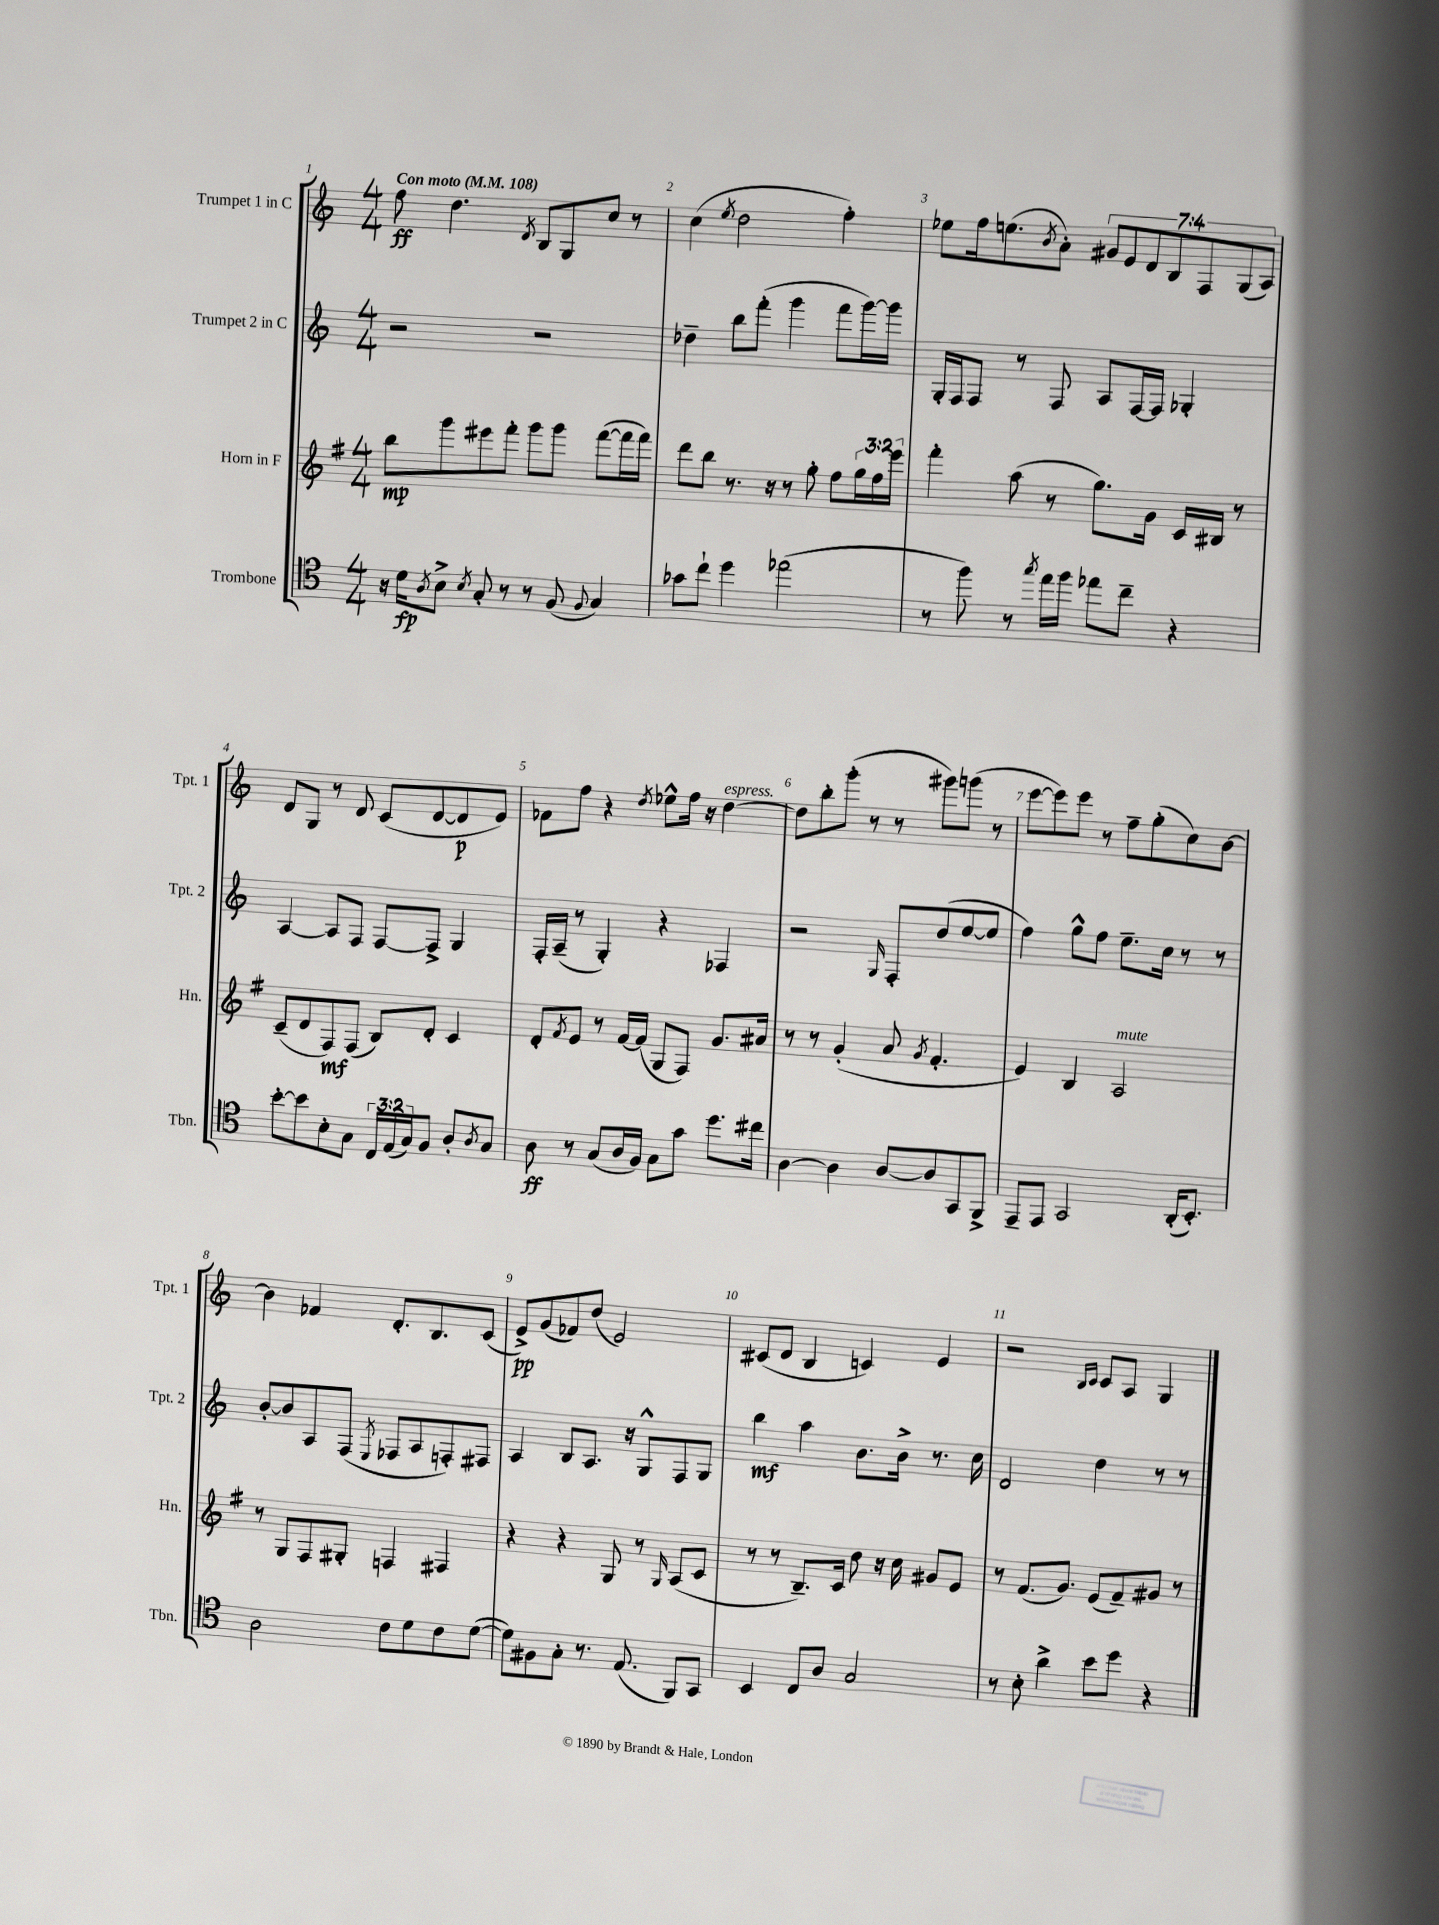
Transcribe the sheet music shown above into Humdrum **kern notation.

**kern	**dynam	**kern	**dynam	**kern	**dynam	**kern	**dynam
*part4	*part4	*part3	*part3	*part2	*part2	*part1	*part1
*staff4	*staff4	*staff3	*staff3	*staff2	*staff2	*staff1	*staff1
*I"Trombone	*	*I"Horn in F	*	*I"Trumpet 2 in C	*	*I"Trumpet 1 in C	*
*I'Tbn.	*	*I'Hn.	*	*I'Tpt. 2	*	*I'Tpt. 1	*
*clefC4	*	*clefG2	*	*clefG2	*	*clefG2	*
*k[]	*	*k[f#]	*	*k[]	*	*k[]	*
*M4/4	*	*M4/4	*	*M4/4	*	*M4/4	*
*MM108	*	*MM108	*	*MM108	*	*MM108	*
=1	=1	=1	=1	=1	=1	=1	=1
!	!	!	!	!	!	!LO:TX:a:B:t=Con moto	!
16r	.	8bb\L	mp	2r	.	8ff\	ff
16d\KL	fp	.	.	.	.	.	.
8qA/	.	.	.	.	.	.	.
8B^\J	.	8ggg\	.	.	.	4.dd\	.
8qB/	.	.	.	.	.	.	.
8G'/	.	8eee#X\	.	.	.	.	.
8r	.	8fff#'\J	.	.	.	.	.
.	.	.	.	.	.	8qd/	.
8r	.	8ggg\L	.	2r	.	8B/L	.
(8F/	.	8ggg\J	.	.	.	8G/	.
8qqF/	.	.	.	.	.	.	.
4G/)	.	([8fff#\L	.	.	.	8cc/J	.
.	.	16fff#\L]	.	.	.	8r	.
.	.	16fff#\JJ)	.	.	.	.	.
=2	=2	=2	=2	=2	=2	=2	=2
8g-X\L	.	8ddd\L	.	4dd-X~\	.	(4cc\	.
8cc`\J	.	8bb\J	.	.	.	.	.
.	.	.	.	.	.	8qee/	.
4dd\	.	8.r	.	8bb\L	.	2dd\	.
.	.	.	.	(8fff'\J	.	.	.
.	.	16r	.	.	.	.	.
(2ee-X\	.	8r	.	4ggg\	.	.	.
.	.	8gg'\	.	.	.	.	.
.	.	8ff#\L	.	8fff\L	.	4ff'\)	.
.	.	24gg\L	.	[16ggg\L)	.	.	.
.	.	24ff#\	.	.	.	.	.
.	.	.	.	16ggg\JJ]	.	.	.
.	.	24eee\JJ	.	.	.	.	.
=3	=3	=3	=3	=3	=3	=3	=3
8r	.	4fff#'\	.	16G'/LL	.	8ee-X\L	.
.	.	.	.	16F/J	.	.	.
8ff\)	.	.	.	8F/J	.	16ff\k	.
.	.	.	.	.	.	(8.een\	.
8r	.	(8aa\	.	8r	.	.	.
8qgg/	.	.	.	.	.	8qb/	.
16ee\LL	.	8r	.	8F/	.	8a'\J)	.
16ff\JJ	.	.	.	.	.	.	.
8ee-X\L	.	8.gg\L)	.	8A/L	.	14g#X/L	.
.	.	.	.	.	.	14e/	.
8cc~\J	.	.	.	[16F/L	.	.	.
.	.	.	.	.	.	14d/	.
.	.	16g\Jk	.	16F/JJ]	.	.	.
.	.	.	.	.	.	14B/	.
4r	.	16c/LL	.	4G-X'/	.	.	.
.	.	.	.	.	.	14F/	.
.	.	16B#X/JJ	.	.	.	.	.
.	.	.	.	.	.	(14G/	.
.	.	8r	.	.	.	.	.
.	.	.	.	.	.	14A/J)	.
!!LO:LB:g=z
=4	=4	=4	=4	=4	=4	=4	=4
[8b'\L	.	(8c~/L	.	[4A/	.	8d/L	.
8b\]	.	8d/	.	.	.	8G/J	.
8B'\	.	8F#/)	mf	8A/L]	.	8r	.
8G\J	.	(8F#/J	.	8F/J	.	8d/	.
24C/LL	.	8B/L)	.	[8F/L	.	(8c/L	.
(24E/	.	.	.	.	.	.	.
24G/J)	.	.	.	.	.	.	.
8F/J	.	8d'/J	.	8F^/J]	.	[8d/	.
8A'/L	.	4c/	.	4G/	.	8d/]	p
8qA/	.	.	.	.	.	.	.
8G/J	.	.	.	.	.	8e/J)	.
=5	=5	=5	=5	=5	=5	=5	=5
8A\	ff	8d'/L	.	16F'/LL	.	8f-X\L	.
.	.	.	.	(16A~/JJ	.	.	.
.	.	8qf#/	.	.	.	.	.
8r	.	8e/J	.	8r	.	8ff\J	.
(8G/L	.	8r	.	4G'/)	.	4r	.
16A/L	.	[16f#/LL	.	.	.	.	.
16F/JJ)	.	(16f#/JJ]	.	.	.	.	.
.	.	.	.	.	.	8qdd/	.
8G\L	.	8G/L	.	4r	.	8ee-X^^\L	.
8g\J	.	8F#/J)	.	.	.	16ff\Jk	.
.	.	.	.	.	.	16r	.
!	!	!	!	!	!	!LO:TX:a:i:t=espress.	!
8.dd\L	.	8.g/L	.	4F-X/	.	[4dd\	.
16cc#X\Jk	.	16a#X/Jk	.	.	.	.	.
=6	=6	=6	=6	=6	=6	=6	=6
[4A\	.	8r	.	2r	.	8dd\L]	.
.	.	8r	.	.	.	8bb'\	.
4A\]	.	(4g'/	.	.	.	(8ggg'\J	.
.	.	.	.	.	.	8r	.
.	.	.	.	16qqG/	.	.	.
[8A/L	.	8a/	.	8F'/L	.	8r	.
.	.	8qg/	.	.	.	.	.
8A/]	.	4.f#'/	.	(8dd/	.	8ggg#X\L)	.
8GG/	.	.	.	[8ee/	.	(8gggn\J	.
8FF^/J	.	.	.	8ee/J]	.	8r	.
=7	=7	=7	=7	=7	=7	=7	=7
8EE~/L	.	4e/)	.	4ff\)	.	[8eee\L	.
8EE/J	.	.	.	.	.	8eee\])	.
2GG/	.	4B/	.	8gg^^\L	.	8eee\J	.
.	.	.	.	8ff\J	.	8r	.
!	!	!LO:TX:a:i:t=mute	!	!	!	!	!
.	.	2A/	.	8.ee~\L	.	8ff~\L	.
.	.	.	.	.	.	(8gg'\	.
.	.	.	.	16cc\Jk	.	.	.
(16AA'/KL	.	.	.	8r	.	8cc\)	.
8.BB'/J)	.	.	.	.	.	.	.
.	.	.	.	8r	.	[8b\J	.
!!LO:LB:g=z
=8	=8	=8	=8	=8	=8	=8	=8
2A\	.	8r	.	[8b'/L	.	4b\]	.
.	.	8G/L	.	8b/]	.	.	.
.	.	8F#/	.	8A/	.	4f-X/	.
.	.	8G#X'/J	.	(8F/J	.	.	.
.	.	.	.	8qE/	.	.	.
8c\L	.	4Fn/	.	8F-X/L	.	8.d'/L	.
8d\	.	.	.	8A/	.	.	.
.	.	.	.	.	.	8.B/	.
8c\	.	4F#X/	.	8Fn'/)	.	.	.
([8d\J	.	.	.	8F#X/J	.	(8c/J	.
=9	=9	=9	=9	=9	=9	=9	=9
8d\L])	.	4r	.	4A/	.	8e^/L)	pp
8F#X\	.	.	.	.	.	(8g/	.
8G'\J	.	4r	.	8B/L	.	8f-X/)	.
8.r	.	.	.	8.A/J	.	(8dd/J	.
.	.	8G/	.	.	.	2e/)	.
(8.E/	.	.	.	16r	.	.	.
.	.	8r	.	8G^^/L	.	.	.
.	.	16qqG/	.	.	.	.	.
8FF/L)	.	(8A/L	.	8F/	.	.	.
8GG/J	.	8c/J	.	8G/J	.	.	.
=10	=10	=10	=10	=10	=10	=10	=10
4BB/	.	8r	.	4bb\	mf	(8c#X/L	.
.	.	8r	.	.	.	8d/J	.
8C/L	.	8.B~/L)	.	4aa\	.	4B/	.
8A/J	.	.	.	.	.	.	.
.	.	16c/Jk	.	.	.	.	.
2G/	.	8dd\	.	8.b\L	.	4cn/)	.
.	.	16r	.	.	.	.	.
.	.	16cc\	.	16b^\Jk	.	.	.
.	.	8g#X/L	.	8.r	.	4e/	.
.	.	8e/J	.	.	.	.	.
.	.	.	.	16cc\	.	.	.
=11	=11	=11	=11	=11	=11	=11	=11
8r	.	8r	.	2d/	.	2r	.
8B'\	.	(8.f#/L	.	.	.	.	.
4a^\	.	.	.	.	.	.	.
.	.	8.g/J)	.	.	.	.	.
.	.	.	.	.	.	16qqB/LL	.
.	.	.	.	.	.	16qqc/JJ	.
8b\L	.	(8e/L	.	4dd\	.	8c/L	.
8dd\J	.	8f#~/)	.	.	.	8A/J	.
4r	.	8g#X/J	.	8r	.	4G/	.
.	.	8r	.	8r	.	.	.
==	==	==	==	==	==	==	==
*-	*-	*-	*-	*-	*-	*-	*-
